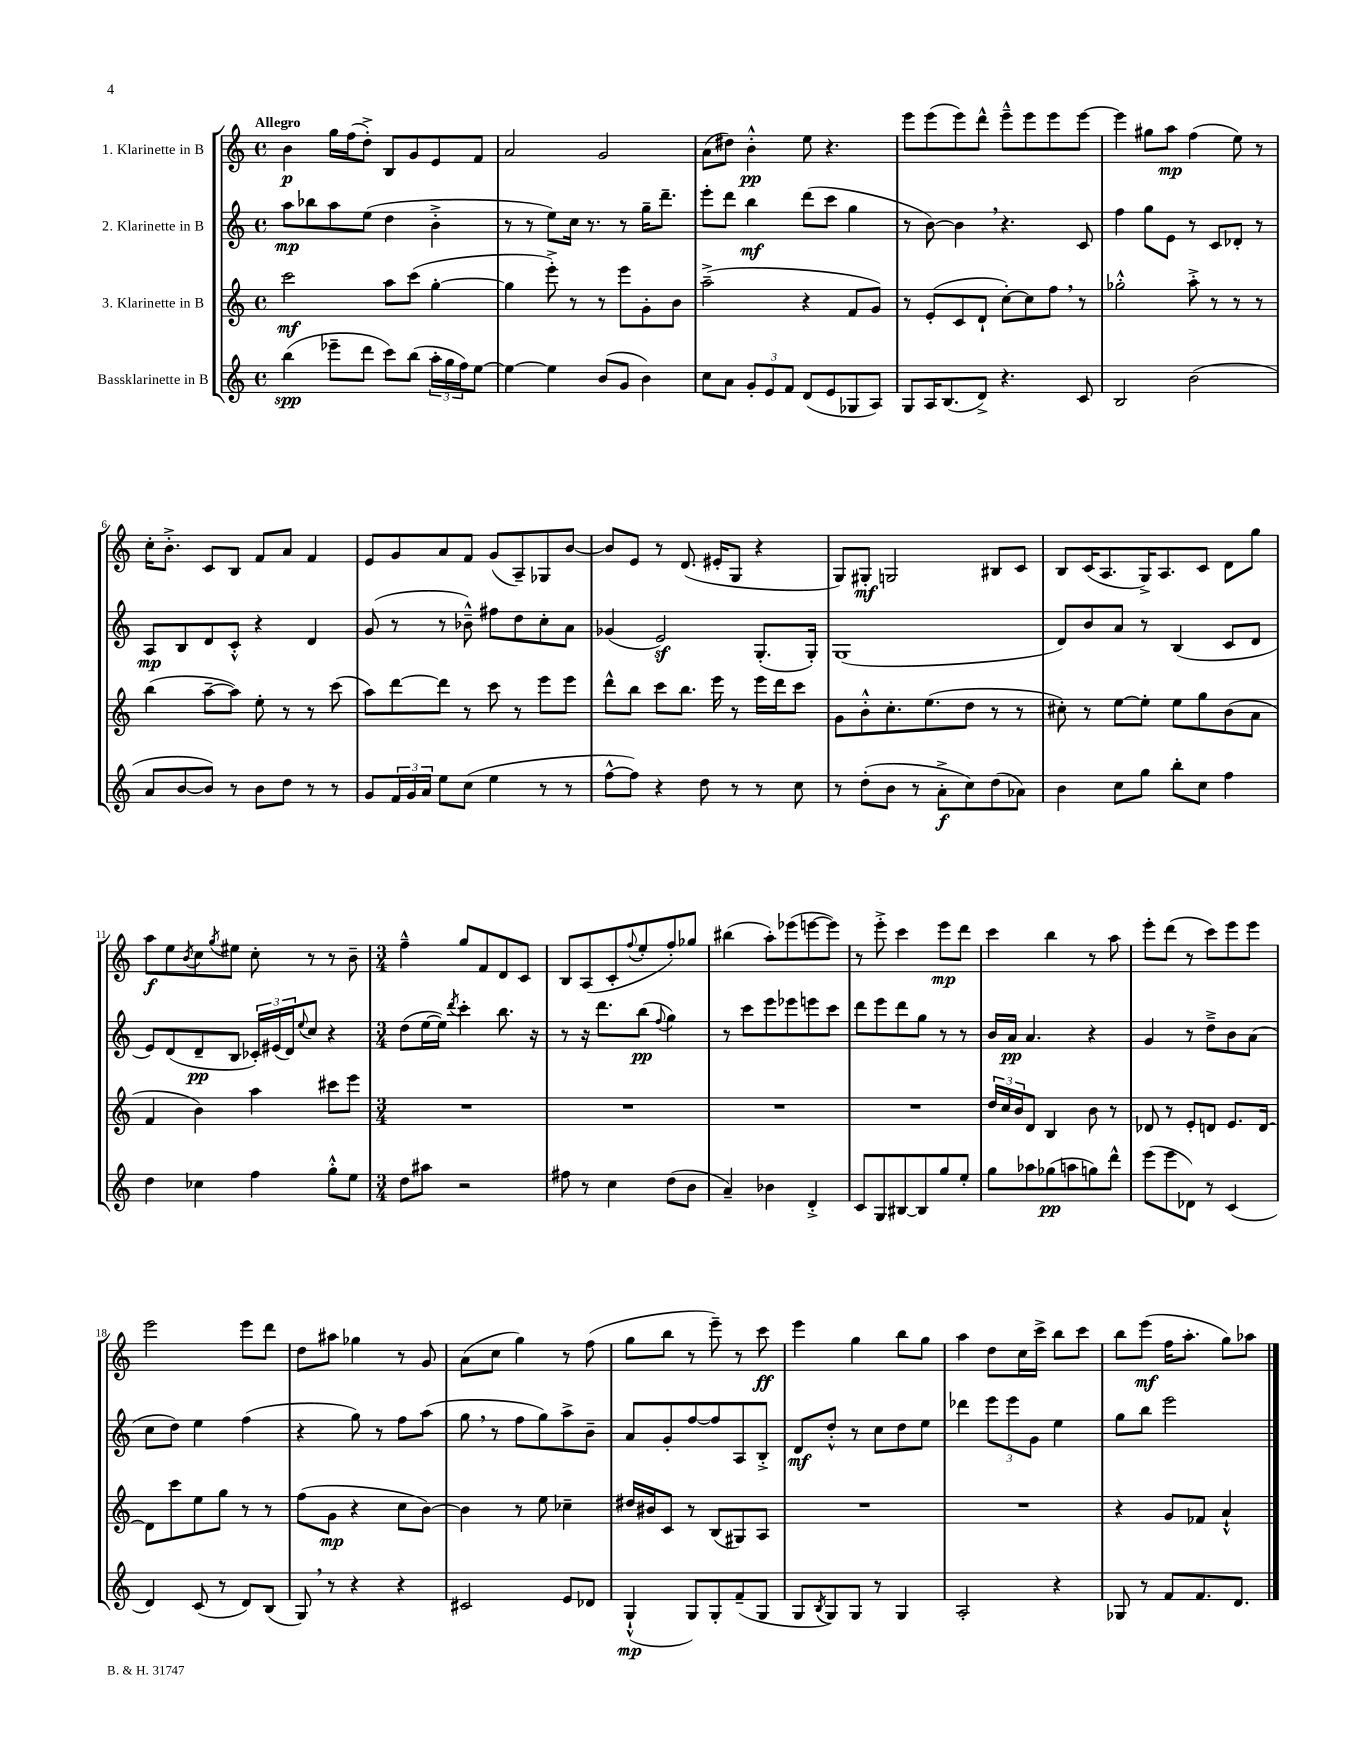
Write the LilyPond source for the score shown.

<<
\new StaffGroup <<
\new Staff = "s0" \with { instrumentName = "1. Klarinette in B" } {
    \clef treble \key c \major \defaultTimeSignature \time 4/4 \tempo "Allegro"
    b'4\p g''16 f''16( d''8-.->) b8 g'8 e'8 f'8 |
    a'2 g'2 |
    a'8( dis''8) b'4-.-^\pp e''8 r4. |
    e'''8 e'''8( e'''8) d'''8-^ e'''8---^ e'''8 e'''8 e'''8~ |
    e'''4 gis''8 a''8\mp f''4( e''8) r8 |
    c''16-. b'8.-.-> c'8 b8 f'8 a'8 f'4 |
    e'8 g'8 a'8 f'8 g'8( a8--) ges8 b'8~ |
    b'8 e'8 r8 d'8.( eis'16-. g8 r4 |
    g8) gis8-.\mf g2 bis8 c'8 |
    b8 c'16( a8. g16->) a8. c'8 d'8 g''8 |
    a''8\f e''8 \acciaccatura { b'8 } c''8 \acciaccatura { g''8 } eis''8 c''8-. r8 r8 b'8-- |
    \numericTimeSignature \time 3/4 f''4---^ g''8 f'8 d'8 c'8 |
    b8 a8( c'8-. \appoggiatura { f''8 } e''8-. f''8-.) ges''8 |
    bis''4( a''8-.) ees'''8( e'''8~ e'''8) |
    r8 e'''8-.-> c'''4 e'''8\mp d'''8 |
    c'''4 b''4 r8 a''8 |
    e'''8-. d'''8( r8 c'''8) e'''8 e'''8 |
    e'''2 e'''8 d'''8 |
    d''8 ais''8 ges''4 r8 g'8 |
    a'8( c''8 g''4) r8 f''8( |
    g''8 b''8 r8 e'''8--) r8 c'''8\ff |
    e'''4 g''4 b''8 g''8 |
    a''4 d''8 c''16 c'''16-> b''8 c'''8 |
    b''8 e'''8\mf( f''16 a''8.-. g''8) aes''8 \bar "|." |
}
\new Staff = "s1" \with { instrumentName = "2. Klarinette in B" } {
    \clef treble \key c \major \defaultTimeSignature \time 4/4
    a''8\mp bes''8 a''8 e''8( d''4 b'4-.-> |
    r8 r8 e''8) c''16 r8. r8 g''16-- d'''8.-- |
    e'''8-. d'''8 b''4\mf d'''8( c'''8 g''4 |
    r8 b'8~) b'4 \breathe r4. c'8 |
    f''4 g''8 e'8 r8 c'8 des'8-. r8 |
    a8\mp b8 d'8 c'8-.-^ r4 d'4 |
    g'8( r8 r8 bes'8---^) fis''8 d''8 c''8-. a'8 |
    ges'4( e'2\sf) g8.-.( g16-.) |
    g1( |
    d'8) b'8 a'8 r8 b4( c'8 d'8 |
    e'8) d'8( d'8--\pp b8 \tuplet 3/2 { ces'16-.) eis'16( d'16) } \appoggiatura { e''8 } c''8 r4 |
    \numericTimeSignature \time 3/4 d''8( e''16~ e''16) \acciaccatura { d'''8 } c'''4-. b''8. r16 |
    r8 r16 d'''8. b''8\pp( \appoggiatura { f''8 } g''4) |
    r8 c'''8 e'''8 ees'''8 e'''8 c'''8 |
    d'''8 e'''8 d'''8 g''8 r8 r8 |
    b'16 a'16\pp a'4. r4 |
    g'4 r8 d''8---> b'8 a'8( |
    c''8 d''8) e''4 f''4( |
    r4 g''8) r8 f''8 a''8( |
    g''8 \breathe r8 f''8 g''8) a''8-> b'8-- |
    a'8 g'8-. f''8~ f''8 a8 b8-.-> |
    d'8\mf d''8-.-^ r8 c''8 d''8 e''8 |
    des'''4 \tuplet 3/2 { e'''8 e'''8 g'8 } e''4 |
    g''8 b''8 e'''2 \bar "|." |
}
\new Staff = "s2" \with { instrumentName = "3. Klarinette in B" } {
    \clef treble \key c \major \defaultTimeSignature \time 4/4
    c'''2\mf a''8 c'''8( g''4~-. |
    g''4 e'''8-.->) r8 r8 e'''8 g'8-. b'8 |
    a''2--->( r4 f'8 g'8) |
    r8 e'8-.( c'8 d'8-! c''8~-.) c''8 f''8 \breathe r8 |
    ges''2-.-^ a''8-.-> r8 r8 r8 |
    b''4( a''8~-- a''8) e''8-. r8 r8 c'''8( |
    a''8) d'''8~ d'''8 r8 c'''8 r8 e'''8 e'''8 |
    d'''8-^ b''8 c'''8 b''8. e'''16 r8 e'''16 d'''16 c'''8 |
    g'8 b'8-.-^ c''8.-. e''8.( d''8 r8 r8 |
    cis''8-.) r8 e''8~ e''8-. e''8 g''8 b'8( a'8 |
    f'4 b'4) a''4 cis'''8 e'''8 |
    \numericTimeSignature \time 3/4 R2. |
    R2. |
    R2. |
    R2. |
    \tuplet 3/2 { d''16 c''16 b'16 } d'8 b4 b'8 r8 |
    des'8 r8 e'8-. d'8 e'8. d'16~ |
    d'8 c'''8 e''8 g''8 r8 r8 |
    f''8( g'8\mp r4 c''8 b'8~) |
    b'4 r8 e''8 ces''4-- |
    dis''16 bis'16 c'8 r8 b8( gis8) a8 |
    R2. |
    R2. |
    r4 g'8 fes'8 a'4-!-^ \bar "|." |
}
\new Staff = "s3" \with { instrumentName = "Bassklarinette in B" } {
    \clef treble \key c \major \defaultTimeSignature \time 4/4
    b''4\spp( ees'''8-- d'''8 c'''8) b''8( \tuplet 3/2 { a''16-. g''16 f''16) } e''8~ |
    e''4~ e''4 b'8( g'8 b'4) |
    c''8 a'8 \tuplet 3/2 { g'8-. e'8 f'8 } d'8( e'8 ges8 a8) |
    g8 a16 b8.( d'8->) r4. c'8 |
    b2 b'2( |
    a'8 b'8~ b'8) r8 b'8 d''8 r8 r8 |
    g'8 \tuplet 3/2 { f'16 g'16 a'16 } e''8 c''8( e''4 r8 r8 |
    f''8~-^ f''8) r4 d''8 r8 r8 c''8 |
    r8 d''8-.( b'8 r8 a'8-.->\f c''8) d''8( aes'8) |
    b'4 c''8 g''8 b''8-. c''8 f''4 |
    d''4 ces''4 f''4 g''8-.-^ e''8 |
    \numericTimeSignature \time 3/4 d''8 ais''8 r2 |
    fis''8 r8 c''4 d''8( b'8 |
    a'4--) bes'4 d'4-.-> |
    c'8 g8 bis8~ bis8 g''8 e''8-. |
    g''8 aes''8 ges''8\pp( a''8 g''8) d'''8-^ |
    e'''8( e'''8 des'8) r8 c'4( |
    d'4) c'8( r8 d'8) b8( |
    g8) \breathe r8 r4 r4 |
    cis'2 e'8 des'8 |
    g4-!-^\mp( g8) g8-. f'8--( g8 |
    g8 \acciaccatura { b8 } g8) g8 r8 g4 |
    a2-. r4 |
    ges8 r8 f'8 f'8. d'8. \bar "|." |
}
>>
>>
